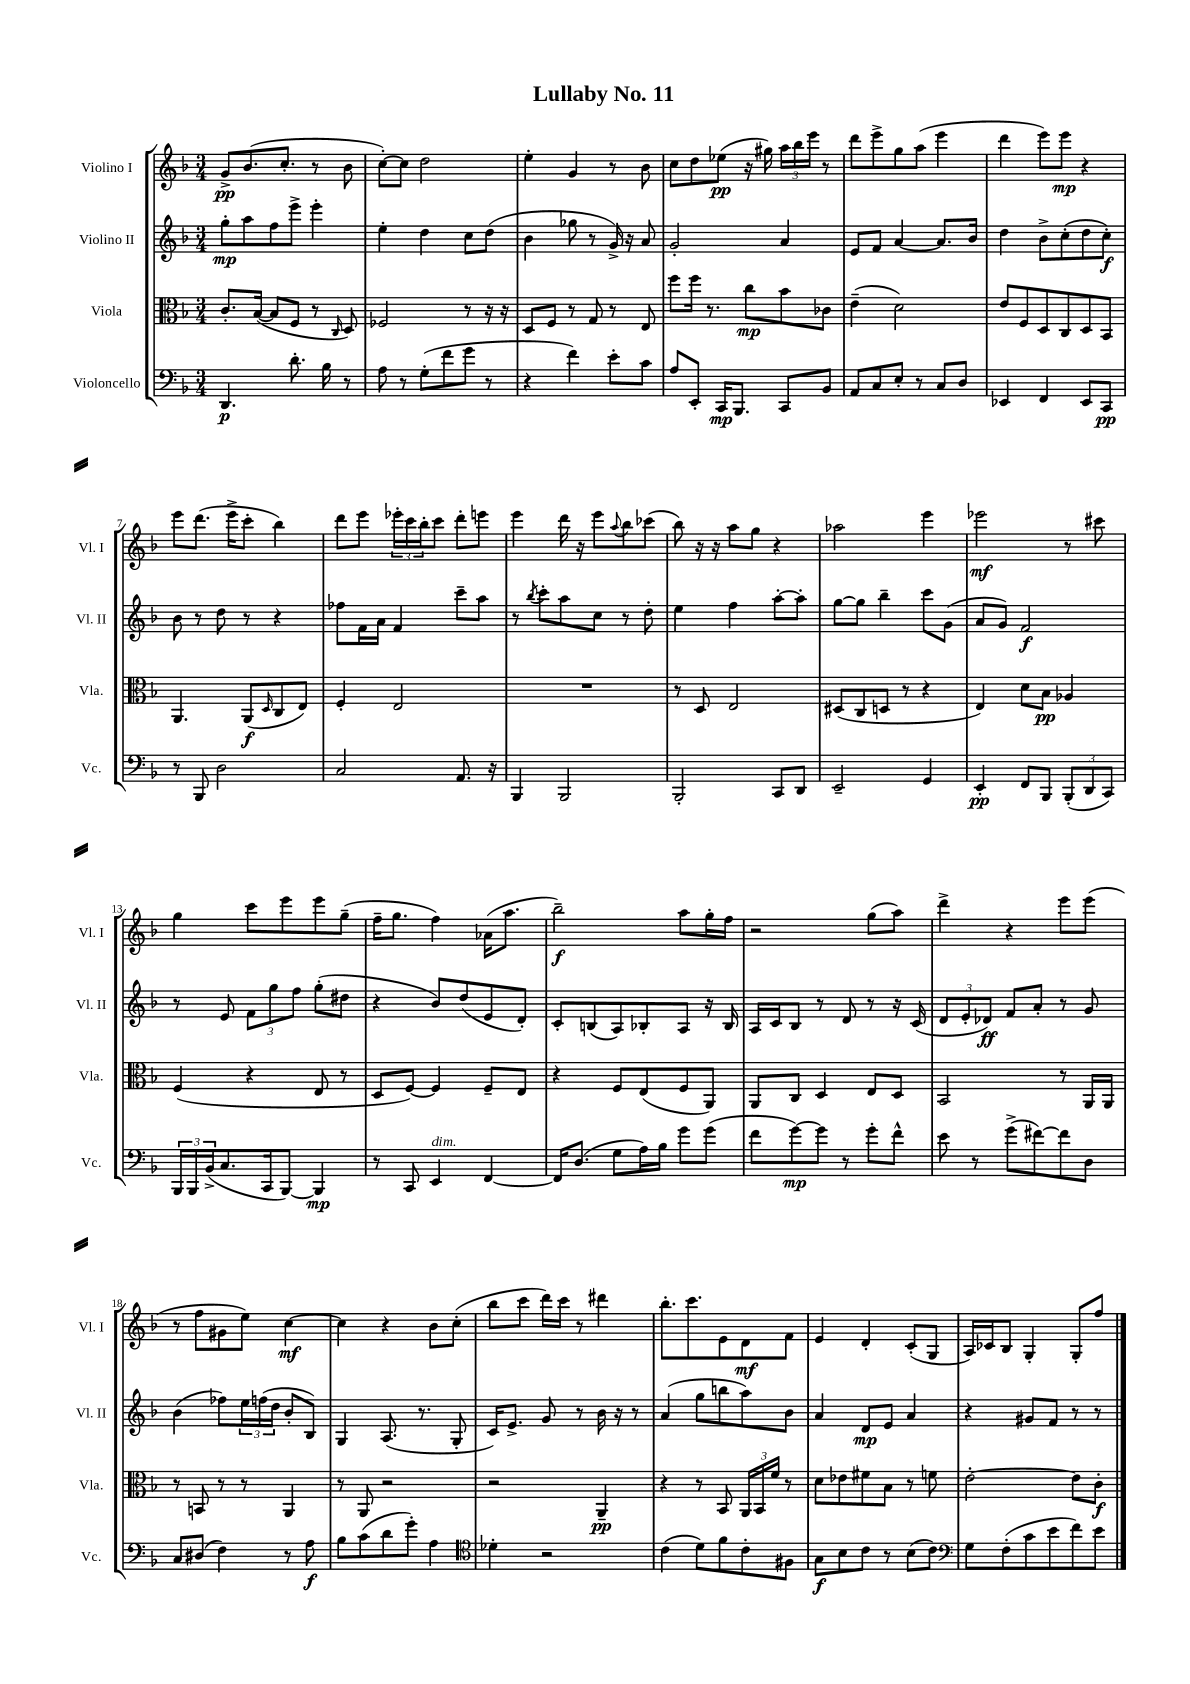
\header { title = "Lullaby No. 11" }
<<
\new StaffGroup <<
\new Staff = "s0" \with { instrumentName = "Violino I" shortInstrumentName = "Vl. I" } {
    \clef treble \key f \major \numericTimeSignature \time 3/4
    g'8->\pp bes'8.( c''8.-. r8 bes'8 |
    c''8~-.) c''8 d''2 |
    e''4-. g'4 r8 bes'8 |
    c''8 d''8 ees''8\pp( r16 gis''16) \tuplet 3/2 { a''16 bes''16 e'''16 } r8 |
    d'''8 e'''8-> g''8 a''8( e'''4 |
    d'''4 e'''8) e'''8\mp r4 |
    e'''8 d'''8.( e'''16-> c'''8-. bes''4) |
    d'''8 e'''8 \tuplet 3/2 { ees'''16-. c'''16 bes''16-. } c'''8 d'''8-. e'''8 |
    e'''4 d'''16 r16 e'''8 \appoggiatura { a''8 } bes''8 ces'''8( |
    bes''8) r16 r16 a''8 g''8 r4 |
    aes''2 e'''4 |
    ees'''2\mf r8 cis'''8 |
    g''4 c'''8 e'''8 e'''8 g''8--( |
    f''16-- g''8. f''4) aes'16( a''8. |
    bes''2--\f) a''8 g''16-. f''16 |
    r2 g''8( a''8) |
    d'''4-> r4 e'''8 e'''8( |
    r8 f''8 gis'8 e''8) c''4~\mf |
    c''4 r4 bes'8 c''8-.( |
    bes''8 c'''8 d'''16) c'''16 r8 dis'''4 |
    bes''8.-. c'''8. e'8 d'8\mf f'8 |
    e'4 d'4-. c'8-.( g8 |
    a16) ces'16 bes8 g4-. g8-. f''8 \bar "|." |
}
\new Staff = "s1" \with { instrumentName = "Violino II" shortInstrumentName = "Vl. II" } {
    \clef treble \key f \major \numericTimeSignature \time 3/4
    g''8-.\mp a''8 f''8 e'''8-> e'''4-. |
    e''4-. d''4 c''8 d''8( |
    bes'4 ges''8 r8 g'16->) r16 a'8 |
    g'2-. a'4 |
    e'8 f'8 a'4~ a'8. bes'16 |
    d''4 bes'8-> c''8-.( d''8 c''8-.\f) |
    bes'8 r8 d''8 r8 r4 |
    fes''8 f'16 a'16 f'4 c'''8-- a''8 |
    r8 \acciaccatura { bes''8 } c'''8-. a''8 c''8 r8 d''8-. |
    e''4 f''4 a''8~-. a''8-. |
    g''8~ g''8 bes''4-- c'''8 g'8( |
    a'8 g'8) f'2\f |
    r8 e'8 \tuplet 3/2 { f'8 g''8 f''8 } g''8-.( dis''8 |
    r4 bes'8) d''8( e'8 d'8-.) |
    c'8-. b8( a8) bes8-. a8 r16 bes16 |
    a16 c'16 bes8 r8 d'8 r8 r16 c'16( |
    \tuplet 3/2 { d'8 e'8-. des'8\ff) } f'8 a'8-. r8 g'8 |
    bes'4( fes''8) \tuplet 3/2 { e''16 f''16( d''16 } bes'8-. bes8) |
    g4 a8.( r8. g8-. |
    c'16) e'8.-> g'8 r8 bes'16 r16 r8 |
    a'4( g''8 b''8 a''8) bes'8 |
    a'4 d'8\mp e'8 a'4 |
    r4 gis'8 f'8 r8 r8 \bar "|." |
}
\new Staff = "s2" \with { instrumentName = "Viola" shortInstrumentName = "Vla." } {
    \clef alto \key f \major \numericTimeSignature \time 3/4
    c'8.-. bes16~( bes8 f8 r8 \grace { c16 } d8) |
    fes2 r8 r16 r16 |
    d8 f8 r8 g8 r8 e8 |
    f''8 f''16 r8. c''8\mp bes'8 ces'8 |
    e'4--( d'2) |
    e'8 f8 d8 c8 d8 bes,8 |
    a,4. a,8\f( \grace { d16 } c8 e8) |
    f4-. e2 |
    R2. |
    r8 d8 e2 |
    dis8( c8 d8 r8 r4 |
    e4) d'8 bes8\pp aes4 |
    f4( r4 e8 r8 |
    d8 f8~) f4 f8-- e8 |
    r4 f8 e8( f8 a,8) |
    a,8 c8 d4 e8 d8 |
    bes,2 r8 a,16 a,16 |
    r8 b,8 r8 r8 a,4 |
    r8 a,8 r2 |
    r2 a,4--\pp |
    r4 r8 bes,8 \tuplet 3/2 { a,16 bes,16 f'16 } r8 |
    d'8 ees'8 fis'8 bes8 r8 f'8 |
    e'2~-. e'8 c'8-.\f \bar "|." |
}
\new Staff = "s3" \with { instrumentName = "Violoncello" shortInstrumentName = "Vc." } {
    \clef bass \key f \major \numericTimeSignature \time 3/4
    d,4.\p d'8.-. bes16 r8 |
    a8 r8 g8-.( f'8 g'8 r8 |
    r4 f'4) e'8-. c'8 |
    a8 e,8-. c,16\mp bes,,8. c,8 bes,8 |
    a,8 c8 e8-. r8 c8 d8 |
    ees,4 f,4 ees,8 c,8\pp |
    r8 bes,,8 d2 |
    c2 a,8. r16 |
    bes,,4 bes,,2 |
    bes,,2-. c,8 d,8 |
    e,2-- g,4 |
    e,4-.\pp f,8 bes,,8 \tuplet 3/2 { bes,,8-.( d,8 c,8) } |
    \tuplet 3/2 { bes,,16 bes,,16 bes,16->( } c8. c,16 bes,,8~) bes,,4\mp |
    r8 c,8 e,4^\markup { \italic "dim." } f,4~ |
    f,16 d8.( g8 a16) bes16 g'8 g'8( |
    f'8 g'8~\mp) g'8 r8 g'8-. f'8-^ |
    e'8 r8 g'8->( fis'8~) fis'8 d8 |
    c8 dis8( f4) r8 a8\f |
    bes8 c'8( d'8 g'8-.) a4 |
    \clef tenor des'4-. r2 |
    c'4( d'8) f'8 c'8-. fis8 |
    g8\f bes8 c'8 r8 bes8( c'8) |
    \clef bass g8 f8-.( c'8 e'8 f'8) e'8 \bar "|." |
}
>>
>>
